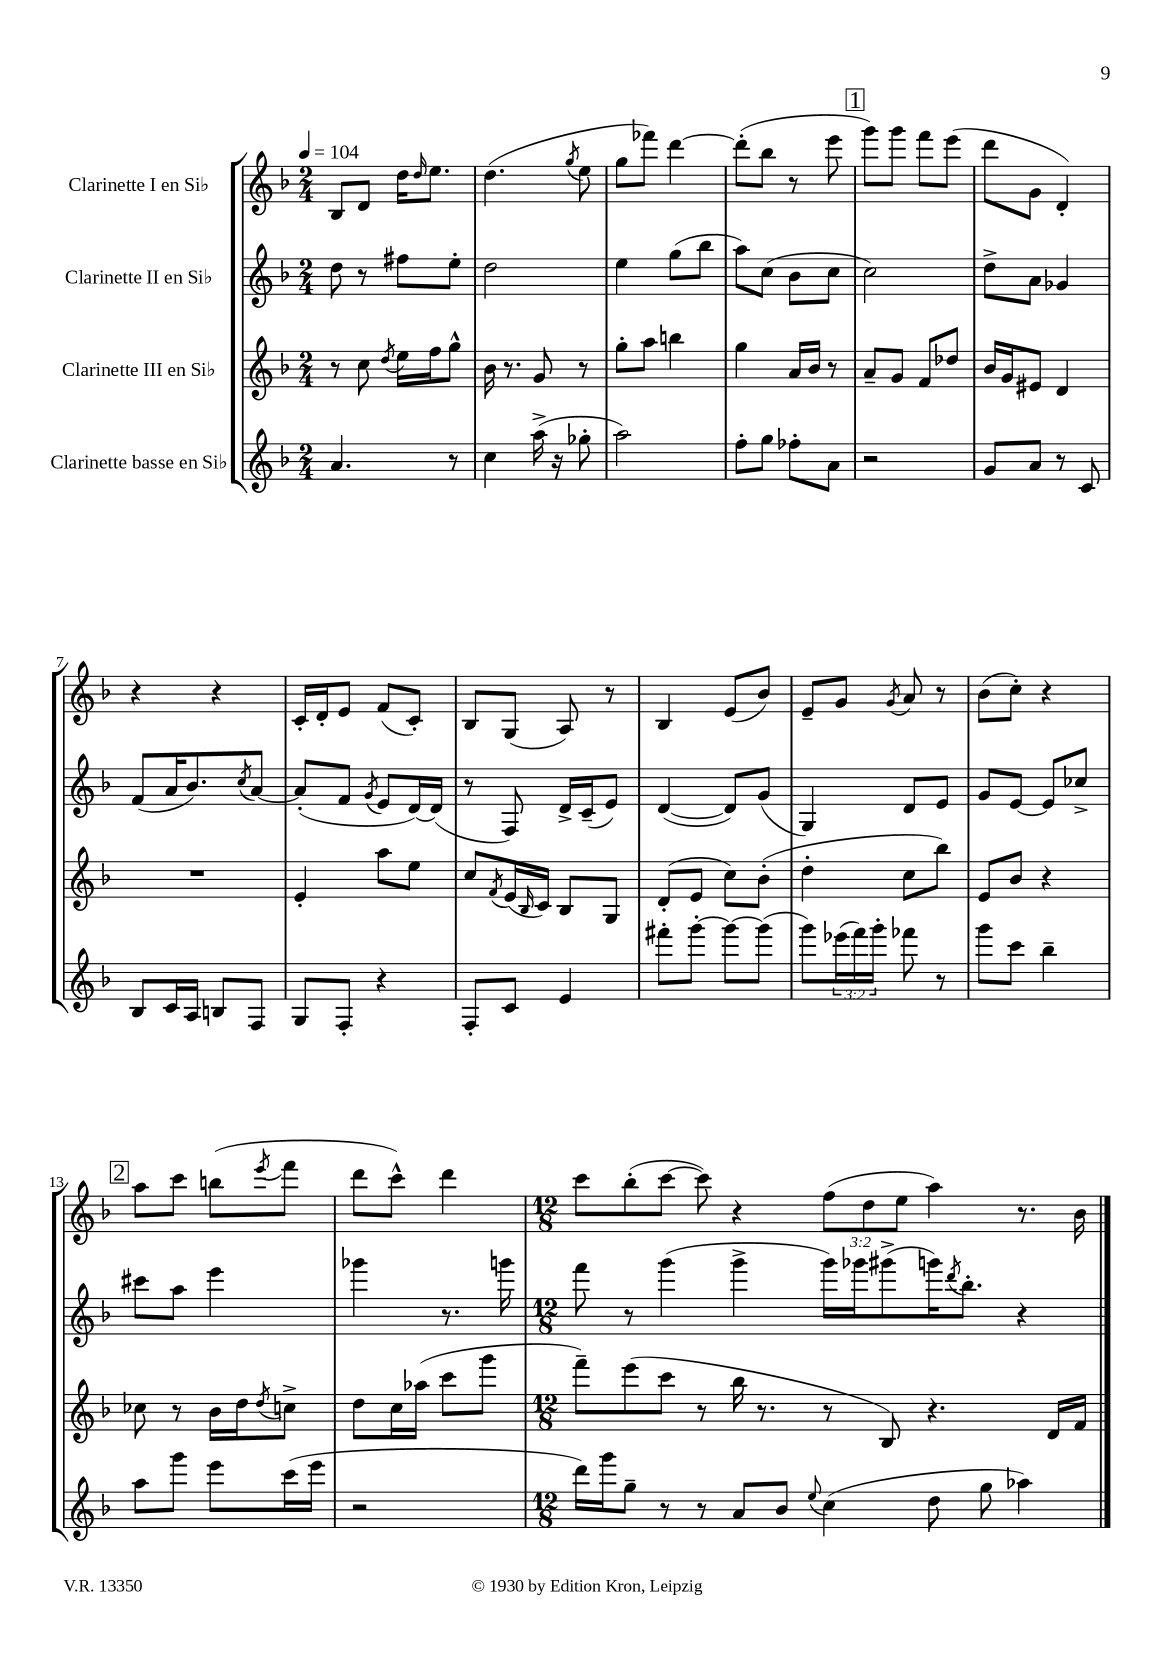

**kern	**kern	**kern	**kern
*part4	*part3	*part2	*part1
*staff4	*staff3	*staff2	*staff1
*I"Clarinette basse en Si♭	*I"Clarinette III en Si♭	*I"Clarinette II en Si♭	*I"Clarinette I en Si♭
*clefG2	*clefG2	*clefG2	*clefG2
*k[b-]	*k[b-]	*k[b-]	*k[b-]
*M2/4	*M2/4	*M2/4	*M2/4
*MM104	*MM104	*MM104	*MM104
=1	=1	=1	=1
4.a/	8r	8dd\	8B-/L
.	8cc\	8r	8d/J
.	8qdd/	.	.
.	16ee\LL	8ff#X\L	16dd\KL
.	.	.	16qqdd/
.	16ff\J	.	8.ee\J
8r	8gg^^\J	8ee'\J	.
=2	=2	=2	=2
4cc\	16b-\	2dd\	(4.dd\
.	8.r	.	.
(16aa^\	8g/	.	.
16r	.	.	.
.	.	.	8qgg/
8gg-X'\	8r	.	8ee\
=3	=3	=3	=3
2aa\)	8gg'\L	4ee\	8gg\L
.	8aa\J	.	8fff-X\J)
.	4bbn\	(8gg\L	[4ddd\
.	.	8bb-\J	.
=4	=4	=4	=4
8ff'\L	4gg\	8aa\L)	(8ddd'\L]
8gg\J	.	(8cc\J	8bb-\J
8ff-X'\L	16a/LL	8b-\L	8r
.	16b-/JJ	.	.
8a\J	8r	8cc\J	8eee\
!!LO:REH:place=s1:t=1
=5	=5	=5	=5
2r	8a~/L	2cc\)	8ggg\L)
.	8g/J	.	8ggg\J
.	8f/L	.	8fff\L
.	8dd-X/J	.	(8eee\J
=6	=6	=6	=6
8g/L	16b-/LL	8dd^\L	8ddd\L
.	16g/J	.	.
8a/J	8e#X/J	8a\J	8g\J
8r	4d/	4g-X/	4d'/)
8c/	.	.	.
!!LO:LB:g=z
=7	=7	=7	=7
8B-/L	2r	(8f/L	4r
16c/L	.	16a/K	.
16A/JJ	.	8.b-/)	.
8Bn/L	.	.	4r
.	.	8qcc/	.
8F/J	.	[8a/J	.
=8	=8	=8	=8
8G/L	4e'/	(8a'/L]	16c'/LL
.	.	.	16d'/J
8F'/J	.	8f/J	8e/J
.	.	8qg/	.
4r	8aa\L	8e/L	(8f/L
.	8ee\J	[16d/L)	8c'/J)
.	.	(16d/JJ]	.
=9	=9	=9	=9
8F'/L	8cc/L	8r	8B-/L
.	8qf/	.	.
8c/J	(16e/L	8F/)	(8G/J
.	16qqB-/	.	.
.	16c/JJ)	.	.
4e/	8B-/L	16d^/LL	8A/)
.	.	(16c~/J	.
.	8G/J	8e/J)	8r
=10	=10	=10	=10
8fff#X'\L	(8d'/L	([4d/	4B-/
[8ggg'\J	8e/J	.	.
8ggg\L_	8cc\L)	8d/L])	(8e/L
(8ggg\J]	(8b-'\J	(8g/J	8b-/J)
=11	=11	=11	=11
8ggg\L)	4dd'\	4G/)	8e~/L
(24eee-X\L	.	.	8g/J
24fff\)	.	.	.
24ggg'\JJ	.	.	.
.	.	.	8qg/
8fff-X\	8cc\L	8d/L	8a/
8r	8bb-\J)	8e/J	8r
=12	=12	=12	=12
8ggg\L	8e/L	8g/L	(8b-\L
8ccc\J	8b-/J	[8e/J	8cc'\J)
4bb-~\	4r	8e/L]	4r
.	.	8cc-X^/J	.
!!LO:LB:g=z
!!LO:REH:place=s1:t=2
=13	=13	=13	=13
8aa\L	8cc-X\	8ccc#X\L	8aa\L
8ggg\J	8r	8aa\J	8ccc\J
8eee\L	16b-\LL	4eee\	(8bbn\L
.	16dd\J	.	.
.	8qdd/	.	8qeee/
(16ccc\L	8ccn^\J	.	8fff\J
16eee\JJ	.	.	.
=14	=14	=14	=14
2r	8dd\L	4ggg-X\	8ddd\L
.	16cc\L	.	8ccc^^\J)
.	(16aa-X\JJ	.	.
.	8ccc\L	8.r	4ddd\
.	8ggg\J	.	.
.	.	16gggn\	.
=15	=15	=15	=15
*M12/8	*M12/8	*M12/8	*M12/8
16ddd\LL)	8fff~\L)	8fff\	8ccc\L
16ggg\J	.	.	.
8gg~\J	(8eee\	8r	(8bb-'\
8r	8ccc\J	(4ggg\	[8ccc\J
8r	8r	.	8ccc\])
8a/L	16bb-\	4ggg^\	4r
.	8.r	.	.
8b-/J	.	.	.
8qqee/	.	.	.
(4cc\	8r	16ggg\LL)	(12ff\L
.	.	16ggg-X\J	.
.	.	.	12dd\
.	8B-/)	(8ggg#X^\	.
.	.	.	12ee\J
8dd\	4.r	16gggn\K)	4aa\)
.	.	8qddd/	.
.	.	8.bb-'\J	.
8gg\	.	.	.
4aa-X\)	.	4r	8.r
.	16d/LL	.	.
.	16f/JJ	.	16b-\
==	==	==	==
*-	*-	*-	*-
